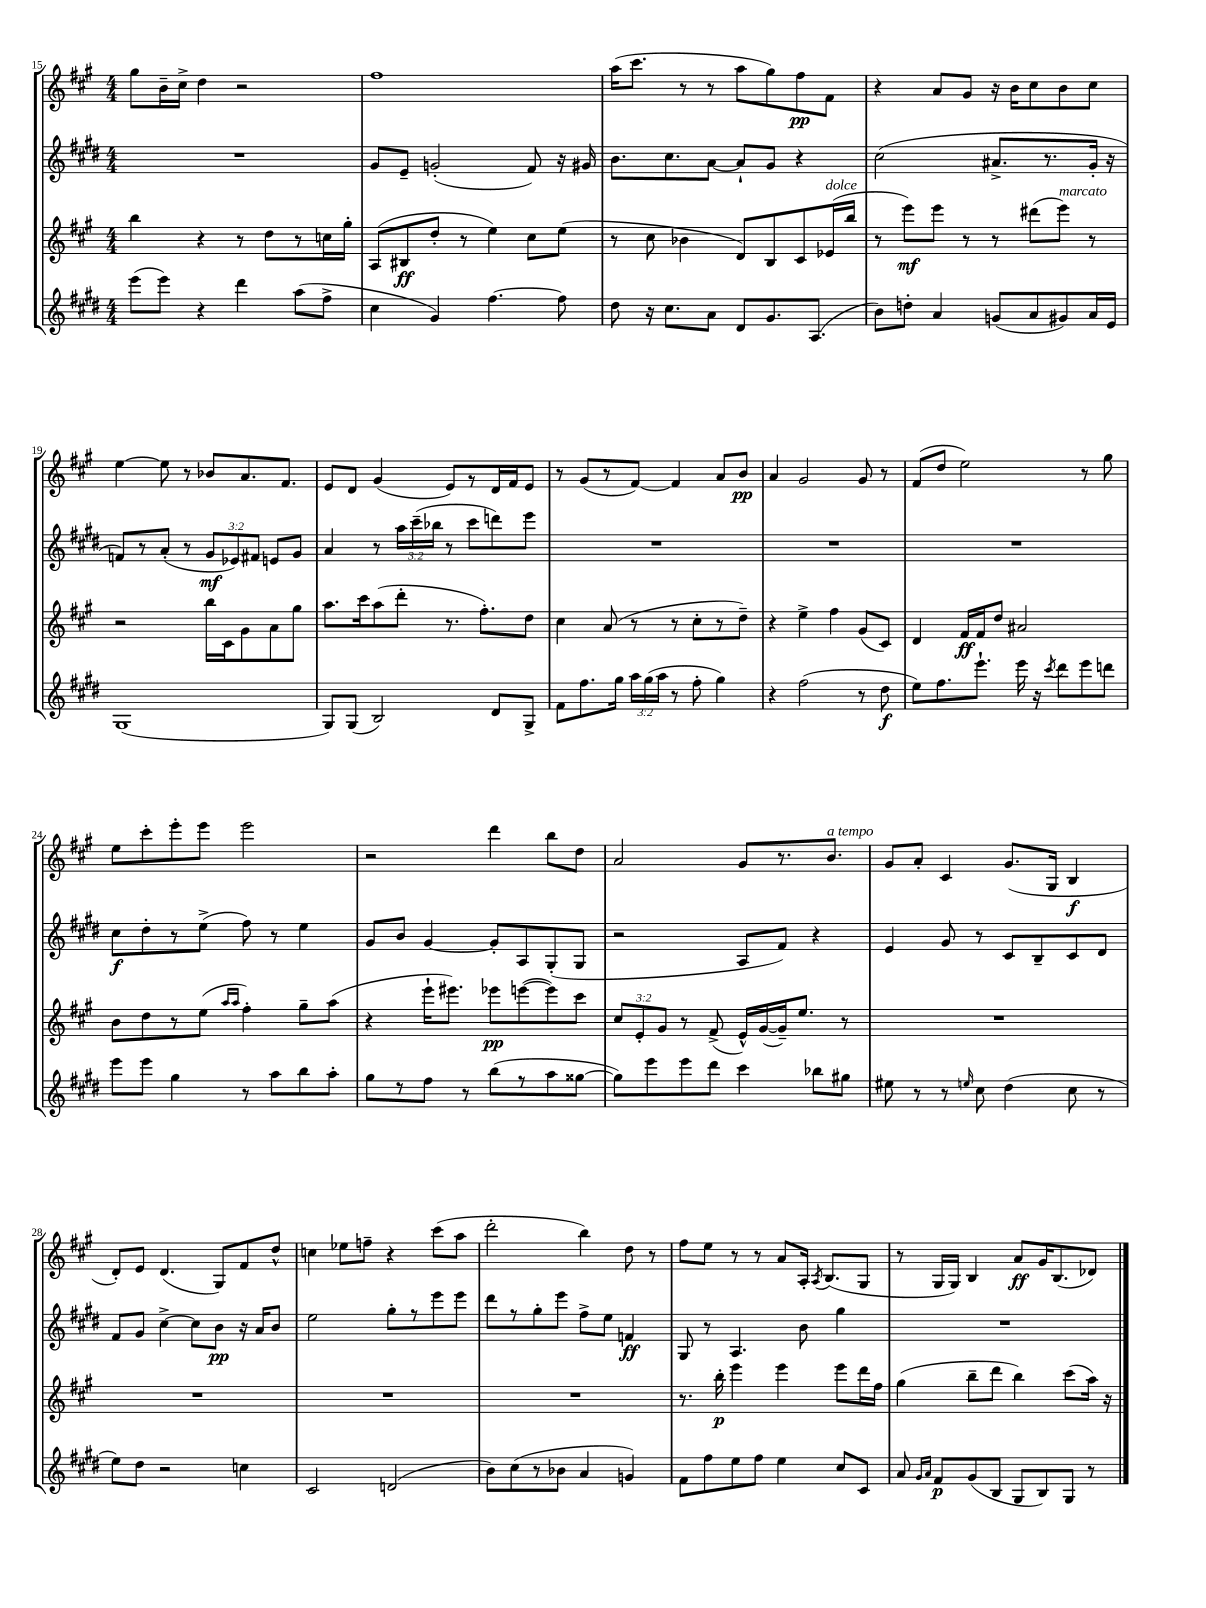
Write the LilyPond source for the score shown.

<<
\new StaffGroup <<
\new Staff = "s0" {
    \clef treble \key a \major \numericTimeSignature \time 4/4
    \autoBeamOff gis''8[ b'16-- cis''16]-> d''4 r2 |
    fis''1 |
    a''16[( cis'''8.] r8 r8 a''8[ gis''8) fis''8\pp fis'8] |
    r4 a'8[ gis'8] r16 b'16[ cis''8 b'8 cis''8] |
    e''4~ e''8 r8 bes'8[ a'8. fis'8.] |
    e'8[ d'8] gis'4( e'8[) r8 d'16 fis'16 e'8] |
    r8 gis'8[( r8 fis'8]~) fis'4 a'8[ b'8]\pp |
    a'4 gis'2 gis'8 r8 |
    fis'8[( d''8] e''2) r8 gis''8 |
    e''8[ cis'''8-. e'''8-. e'''8] e'''2 |
    r2 d'''4 b''8[ d''8] |
    a'2 gis'8[ r8. b'8.]^\markup { \italic "a tempo" } |
    gis'8[ a'8]-. cis'4 gis'8.[( gis16] b4\f |
    d'8[-.) e'8] d'4.( gis8[) fis'8 d''8]-^ |
    c''4 ees''8[ f''8]-- r4 cis'''8[( a''8] |
    d'''2-. b''4) d''8 r8 |
    fis''8[ e''8] r8 r8 a'8[ a16]-. \acciaccatura { a8 } b8.[( gis8] |
    r8 gis16[ gis16]) b4 a'8[\ff gis'16 b8.( des'8]) \bar "|." |
}
\new Staff = "s1" {
    \clef treble \key e \major \numericTimeSignature \time 4/4 \override Staff.TupletNumber.text = #tuplet-number::calc-fraction-text
    \autoBeamOff R1 |
    gis'8[ e'8]-- g'2-.( fis'8) r16 gis'16 |
    b'8.[ cis''8. a'8]~ a'8[-! gis'8] r4 |
    cis''2( ais'8.[-> r8. gis'16]-. r16 |
    f'8[) r8 a'8]-.( r8 \tuplet 3/2 { gis'8[\mf ees'8) fis'8] } e'8[ gis'8] |
    a'4 r8 \tuplet 3/2 { a''16[ cis'''16--( bes''16] } r8 cis'''8[ d'''8) e'''8] |
    R1 |
    R1 |
    R1 |
    cis''8[\f dis''8-. r8 e''8]->( fis''8) r8 e''4 |
    gis'8[ b'8] gis'4~ gis'8[-. a8 gis8-.( gis8] |
    r2 a8[ fis'8]) r4 |
    e'4 gis'8 r8 cis'8[ b8-- cis'8 dis'8] |
    fis'8[ gis'8] cis''4~-> cis''8[ b'8]\pp r16 a'16[ b'8] |
    e''2 gis''8[-. r8 e'''8 e'''8] |
    dis'''8[ r8 gis''8-. e'''8] fis''8[-> e''8] f'4\ff |
    gis8 r8 a4. b'8 gis''4 |
    R1 \bar "|." |
}
\new Staff = "s2" {
    \clef treble \key a \major \numericTimeSignature \time 4/4 \override Staff.TupletNumber.text = #tuplet-number::calc-fraction-text
    \autoBeamOff b''4 r4 r8 d''8[ r8 c''16 gis''16]-. |
    a8[( bis8\ff d''8]-. r8 e''4) cis''8[ e''8]( |
    r8 cis''8 bes'4 d'8[) b8 cis'8 ees'16^\markup { \italic "dolce" }( b''16] |
    r8 e'''8[\mf) e'''8] r8 r8 dis'''8[( e'''8]^\markup { \italic "marcato" }) r8 |
    r2 b''16[ cis'16 gis'8 a'8 gis''8] |
    a''8.[ cis'''16 a''8( d'''8]-. r8. fis''8.[-.) d''8] |
    cis''4 a'8( r8 r8 cis''8[-. r8 d''8]--) |
    r4 e''4-> fis''4 gis'8[( cis'8]) |
    d'4 fis'16[\ff fis'16 d''8] ais'2 |
    b'8[ d''8 r8 e''8]( \grace { a''16[ a''16] } fis''4-.) gis''8[-- a''8]( |
    r4 e'''16[-! eis'''8.]) ees'''8[\pp e'''8~( e'''8) cis'''8] |
    \tuplet 3/2 { cis''8[ e'8-. gis'8] } r8 fis'8->( e'16[-^) gis'16~( gis'16--) e''8.] r8 |
    R1 |
    R1 |
    R1 |
    R1 |
    r8. b''16-.\p e'''4 e'''4 e'''8[ d'''16 fis''16] |
    gis''4( b''8[-- d'''8] b''4) cis'''8[( a''16]) r16 \bar "|." |
}
\new Staff = "s3" {
    \clef treble \key e \major \numericTimeSignature \time 4/4 \override Staff.TupletNumber.text = #tuplet-number::calc-fraction-text
    \autoBeamOff e'''8[( e'''8]) r4 dis'''4 a''8[( fis''8]-> |
    cis''4 gis'4) fis''4.~ fis''8 |
    dis''8 r16 cis''8.[ a'8] dis'8[ gis'8. a8.]( |
    b'8[) d''8]-. a'4 g'8[( a'8 gis'8) a'16 e'16] |
    gis1( |
    gis8[) gis8]( b2) dis'8[ gis8]-> |
    fis'8[ fis''8. gis''16] \tuplet 3/2 { a''16[ gis''16( a''16] } r8 fis''8-. gis''4) |
    r4 fis''2( r8 dis''8\f |
    e''8[) fis''8. e'''8.]-! e'''16 r16 \acciaccatura { cis'''8 } dis'''8[ e'''8 d'''8] |
    e'''8[ e'''8] gis''4 r8 a''8[ b''8 a''8]-. |
    gis''8[ r8 fis''8] r8 b''8[( r8 a''8 gisis''8]~ |
    gisis''8[) e'''8 e'''8 dis'''8] cis'''4 bes''8[ gis''8] |
    eis''8 r8 r8 \grace { e''16 } cis''8 dis''4( cis''8 r8 |
    e''8[) dis''8] r2 c''4 |
    cis'2 d'2( |
    b'8[) cis''8( r8 bes'8] a'4 g'4) |
    fis'8[ fis''8 e''8 fis''8] e''4 cis''8[ cis'8] |
    a'8 \grace { gis'16[ a'16] } fis'8[\p gis'8( b8] gis8[ b8) gis8] r8 \bar "|." |
}
>>
>>
\layout { \context { \Score currentBarNumber = #15 } }
